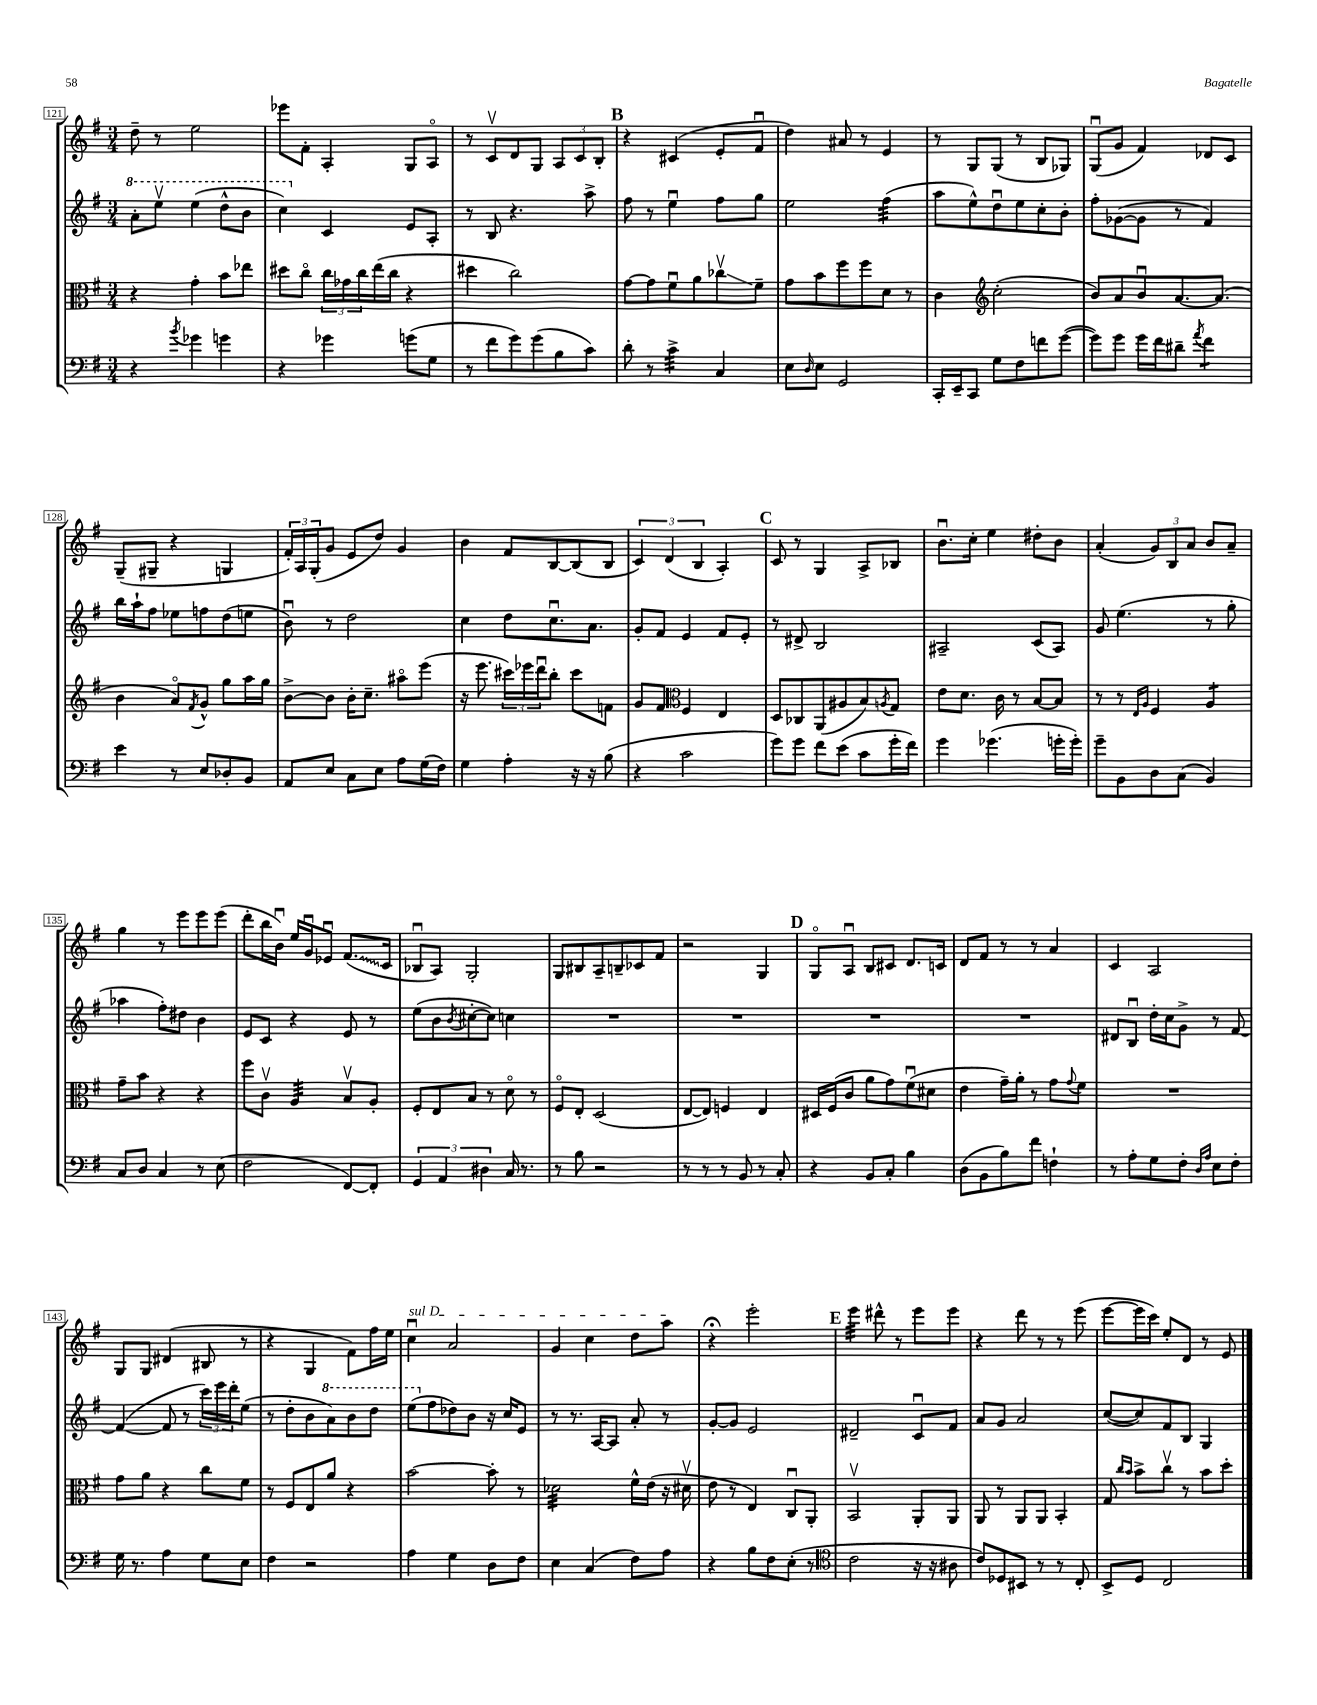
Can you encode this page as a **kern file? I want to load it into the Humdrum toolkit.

**kern	**kern	**kern	**kern
*staff4	*staff3	*staff2	*staff1
*clefF4	*clefC3	*clefG2	*clefG2
*k[f#]	*k[f#]	*k[f#]	*k[f#]
*M3/4	*M3/4	*M3/4	*M3/4
4r	4r	8aa'\L	8dd~\
.	.	8eeev\J	8r
8qb/	.	.	.
4g-\	4g'\	(4eee\	2ee\
4g\	8b\L	8ddd^^\L	.
.	8ee-\J	8bb\J	.
=	=	=	=
4r	8dd#\L	4ccc\)	8eee-\L
.	8cco\J	.	8f#'\J
4g-\	24cc\LL	4c/	4A'/
.	24g-\	.	.
.	24cc\	.	.
.	(16ee\	.	.
.	16cc\JJ	.	.
(8g\L	4r	8e/L	8G/L
8G\J	.	8A'/J	8Ao/J
=	=	=	=
8r	4dd#\	8r	8r
8f#\L	.	8B/	8cv/L
8g\)	2cc\)	4.r	8d/
(8g\	.	.	8G/J
8B\	.	.	12A/L
.	.	.	12c/
8c\J)	.	8aa^\	.
.	.	.	12B'/J
=	=	=	=
8d'\	[8g\L	8ff#\	4r
8r	8g\]	8r	.
4c^\	8f#u\	4eeu\	(4c#/
.	8a\	.	.
4C/	8cc-v\	8ff#\L	8e'/L
.	8f#~\J	8gg\J	8f#u/J
=	=	=	=
8E\L	8g\L	2ee\	4dd\)
16qqD/	.	.	.
8E\J	8b\	.	.
2GG/	8ff#\	.	8a#/
.	8ff#\	.	8r
.	8d\J	(4ff#\	4e/
.	8r	.	.
=	=	=	=
16CC'/LL	4c\	8aa\L	8r
16EE~/J	.	.	.
8CC/J	.	8ee^^\)	8G/L
*	*clefG2	*	*
8G\L	(2cc'\	8ddu\	(8G/J
8F#\	.	8ee\	8r
8f\	.	8cc'\	8B/L
([8g\J	.	8b'\J	8G-/J)
=	=	=	=
8g\]L)	8b/L)	8ff#'\L	(8Gu/L
8g\J	8a/	([8g-\	8g/J
16g\LL	8bu/	8g-\]J	4f#/)
16f#\J	.	.	.
8d#~\J	[8.a/	8r	.
8qa/	.	.	.
4f#\	.	4f#/)	8d-/L
.	(8.a/]J	.	.
.	.	.	8c/J
=	=	=	=
4e\	4b\	16bb\LL	(8G~/L
.	.	16aa`\J	.
.	.	8ff#\J	8G#~/J
8r	8ao/L)	8ee-\L	4r
.	8qf#/	.	.
8E/L	8g^^/J	8ff\	.
8D-'/	8gg\L	(8dd\	4G/
8BB/J	16aa\L	8ee\J	.
.	16gg\JJ	.	.
=	=	=	=
8AA/L	[8b^\L	8bu\)	24f#'/LL)
.	.	.	24A/
.	.	.	(24G'/J
8E/J	8b\]J	8r	8g/J
8C\L	16b'\LK	2dd\	8e/L
.	8.cc~\J	.	.
8E\J	.	.	8dd/J)
8A\L	8aa#o\L	.	4g/
(16G\L	(8eee\J	.	.
16F#\JJ)	.	.	.
=	=	=	=
4G\	16r	4cc\	4b\
.	8.eee\	.	.
4A'\	24ccc#\LL)	8dd\L	8f#/L
.	24eee-\	.	.
.	24dddu\J	.	.
.	8bb'\J	8.ccu\	[8B/
16r	8ccc#\L	.	(8B/]
16r	.	8.a\J	.
(8B\	8f\J	.	8B/J
=	=	=	=
4r	8g/L	8g'/L	6c/)
.	8f#/J	8f#/J	.
.	.	.	(6d/
*	*clefC3	*	*
2c\	4F#/	4e/	.
.	.	.	6B/
.	4E/	8f#/L	4A'/)
.	.	8e'/J	.
=	=	=	=
8g\L)	8D/L	8r	8c/
8g\J	8C-/	8d#^/	8r
8f#\L	(8AA/	2B/	4G/
(8e\J	8A#/	.	.
8c\L	8B/)	.	8A^/L
.	8qA/	.	.
16g'\L	8G/J	.	8B-/J
16f#\JJ)	.	.	.
=	=	=	=
4g\	8e\L	2A#~/	8.bu\L
.	8.d\J	.	.
.	.	.	16cc'\Jk
(4.g-\	.	.	4ee\
.	16c\	.	.
.	8r	.	.
.	[8B/L	(8c/L	8dd#'\L
16g'\LL	8B/]J	8A#/J)	8b\J
16g'\JJ)	.	.	.
=	=	=	=
8g~\L	8r	8g/	(4a'/
8BB\	8r	(4.ee\	.
.	16qqE/LL	.	.
.	16qqA/JJ	.	.
8D\	4F#/	.	12g/L)
.	.	.	12B/
(8C\J	.	.	.
.	.	.	12a/J
4BB/)	4A/	8r	8b/L
.	.	8gg'\	8a~/J
=	=	=	=
8C/L	8g~\L	4aa-\	4gg\
8D/J	8b\J	.	.
4C/	4r	8ff#'\L)	8r
.	.	8dd#\J	8eee\L
8r	4r	4b\	8eee\
(8E\	.	.	(8eee\J
=	=	=	=
2F#\	8ff#\L	8e/L	8ddd'\L
.	8cv\J	8c/J	16bb\L
.	.	.	16bu\JJ)
.	4A/	4r	16ee/LL
.	.	.	16gu/J
.	.	.	8e-u/J
[8FF#/L)	8Bv/L	8e/	(8.f#/L
8FF#'/]J	8A'/J	8r	.
.	.	.	16c/Jk
=	=	=	=
6GG/	8F#'/L	(8ee\L	8B-u/L
.	8E/	8b\	8A/J)
6AA/	.	.	.
.	.	8qb/	.
.	8B/J	[8cc#'\	2G'/
6D#\	.	.	.
.	8r	8cc#\]J)	.
16C/	8do\	4cc\	.
8.r	.	.	.
.	8r	.	.
=	=	=	=
8r	8F#o/L	2.r	8G/L
8B\	8E'/J	.	8B#/
2r	(2D/	.	8A~/
.	.	.	8B~/
.	.	.	8c-/
.	.	.	8f#/J
=	=	=	=
8r	[8E/L	2.r	2r
8r	8E/]J)	.	.
8r	4F/	.	.
8BB/	.	.	.
8r	4E/	.	4G/
8C'/	.	.	.
=	=	=	=
4r	16D#/LL	2.r	8Go/L
.	(16F#/J	.	.
.	8c/J	.	8Au/J
8BB/L	8a\L	.	8B/L
8C'/J	8g\)	.	8c#/J
4B\	(8f#u\	.	8.d/L
.	8d#\J	.	.
.	.	.	16c/Jk
=	=	=	=
(8D\L	4e\	2.r	8d/L
8BB\	.	.	8f#/J
8B\)	16g~\LL)	.	8r
.	16a'\JJ	.	.
8f#\J	8r	.	8r
4F`\	8g\L	.	4a/
.	8qqg/	.	.
.	8f#\J	.	.
=	=	=	=
8r	2.r	8d#/L	4c/
8A'\L	.	8Bu/J	.
8G\	.	16dd'\LL	2A/
.	.	16cc\J	.
8F#'\J	.	8g^\J	.
16qqD/LL	.	.	.
16qqA/JJ	.	.	.
8E\L	.	8r	.
8F#'\J	.	[8f#/	.
=	=	=	=
16G\	8g\L	(4f#/_	8G/L
8.r	.	.	.
.	8a\J	.	8G/J
4A\	4r	8f#/]	(4d#/
.	.	8r	.
8G\L	8cc\L	24ccc\LL)	8B#/
.	.	24eee\	.
.	.	24ddd'\J	.
8E\J	8f#\J	(8ee\J	8r
=	=	=	=
4F#\	8r	8r	4r
.	8F#/L	8dd'\L	.
2r	8E/	8b\	4G/
.	8a/J	8aa\)	.
.	4r	8bb\	8f#\L)
.	.	8ddd\J	16ff#\L
.	.	.	16ee\JJ
=	=	=	=
4A\	[2b\	(8eee\L	4ccu\
.	.	8ff#\	.
4G\	.	8dd-\)	2a/
.	.	8b\J	.
8D\L	8b'\]	16r	.
.	.	16cc/LK	.
8F#\J	8r	8e/J	.
=	=	=	=
4E\	2d-\	8r	4g/
.	.	8.r	.
(4C/	.	.	4cc\
.	.	[16A/LK	.
.	.	8A/]J	.
8F#\L)	16f#^^\LL	8a'/	8dd\L
.	(16e\JJ	.	.
8A\J	16r	8r	8aa\J
.	16d#v\	.	.
=	=	=	=
4r	8e\	[8g'/L	4r;
.	8r	8g/]J	.
8B\L	4E/)	2e/	2eee'\
8F#\	.	.	.
(8E'\J	8Cu/L	.	.
8r	8AA'/J	.	.
=	=	=	=
*clefC4	*	*	*
2c\	2BBv/	2d#~/	4eee\
.	.	.	8ddd#^^\
.	.	.	8r
16r	8AA'/L	8cu/L	8eee\L
16r	.	.	.
8A#\	8AA/J	8f#/J	8eee\J
=	=	=	=
8c/L)	8AA/	8a/L	4r
8D-/	8r	8g/J	.
8BB#/J	8AA/L	2a/	8ddd\
8r	8AA/J	.	8r
8r	4BB'/	.	8r
8C'/	.	.	(8eee\
=	=	=	=
8BB^/L	8G/	([8cc/L	[8eee\L
.	16qqcc/LL	.	.
.	16qqb/JJ	.	.
8D/J	8b^\L	8cc/])	16eee\]L
.	.	.	16ccc\JJ)
2C/	8ccv\J	8f#/	8ee'/L
.	8r	8B/J	8d/J
.	8b\L	4G/	8r
.	8dd'\J	.	8e/
==	==	==	==
*-	*-	*-	*-
